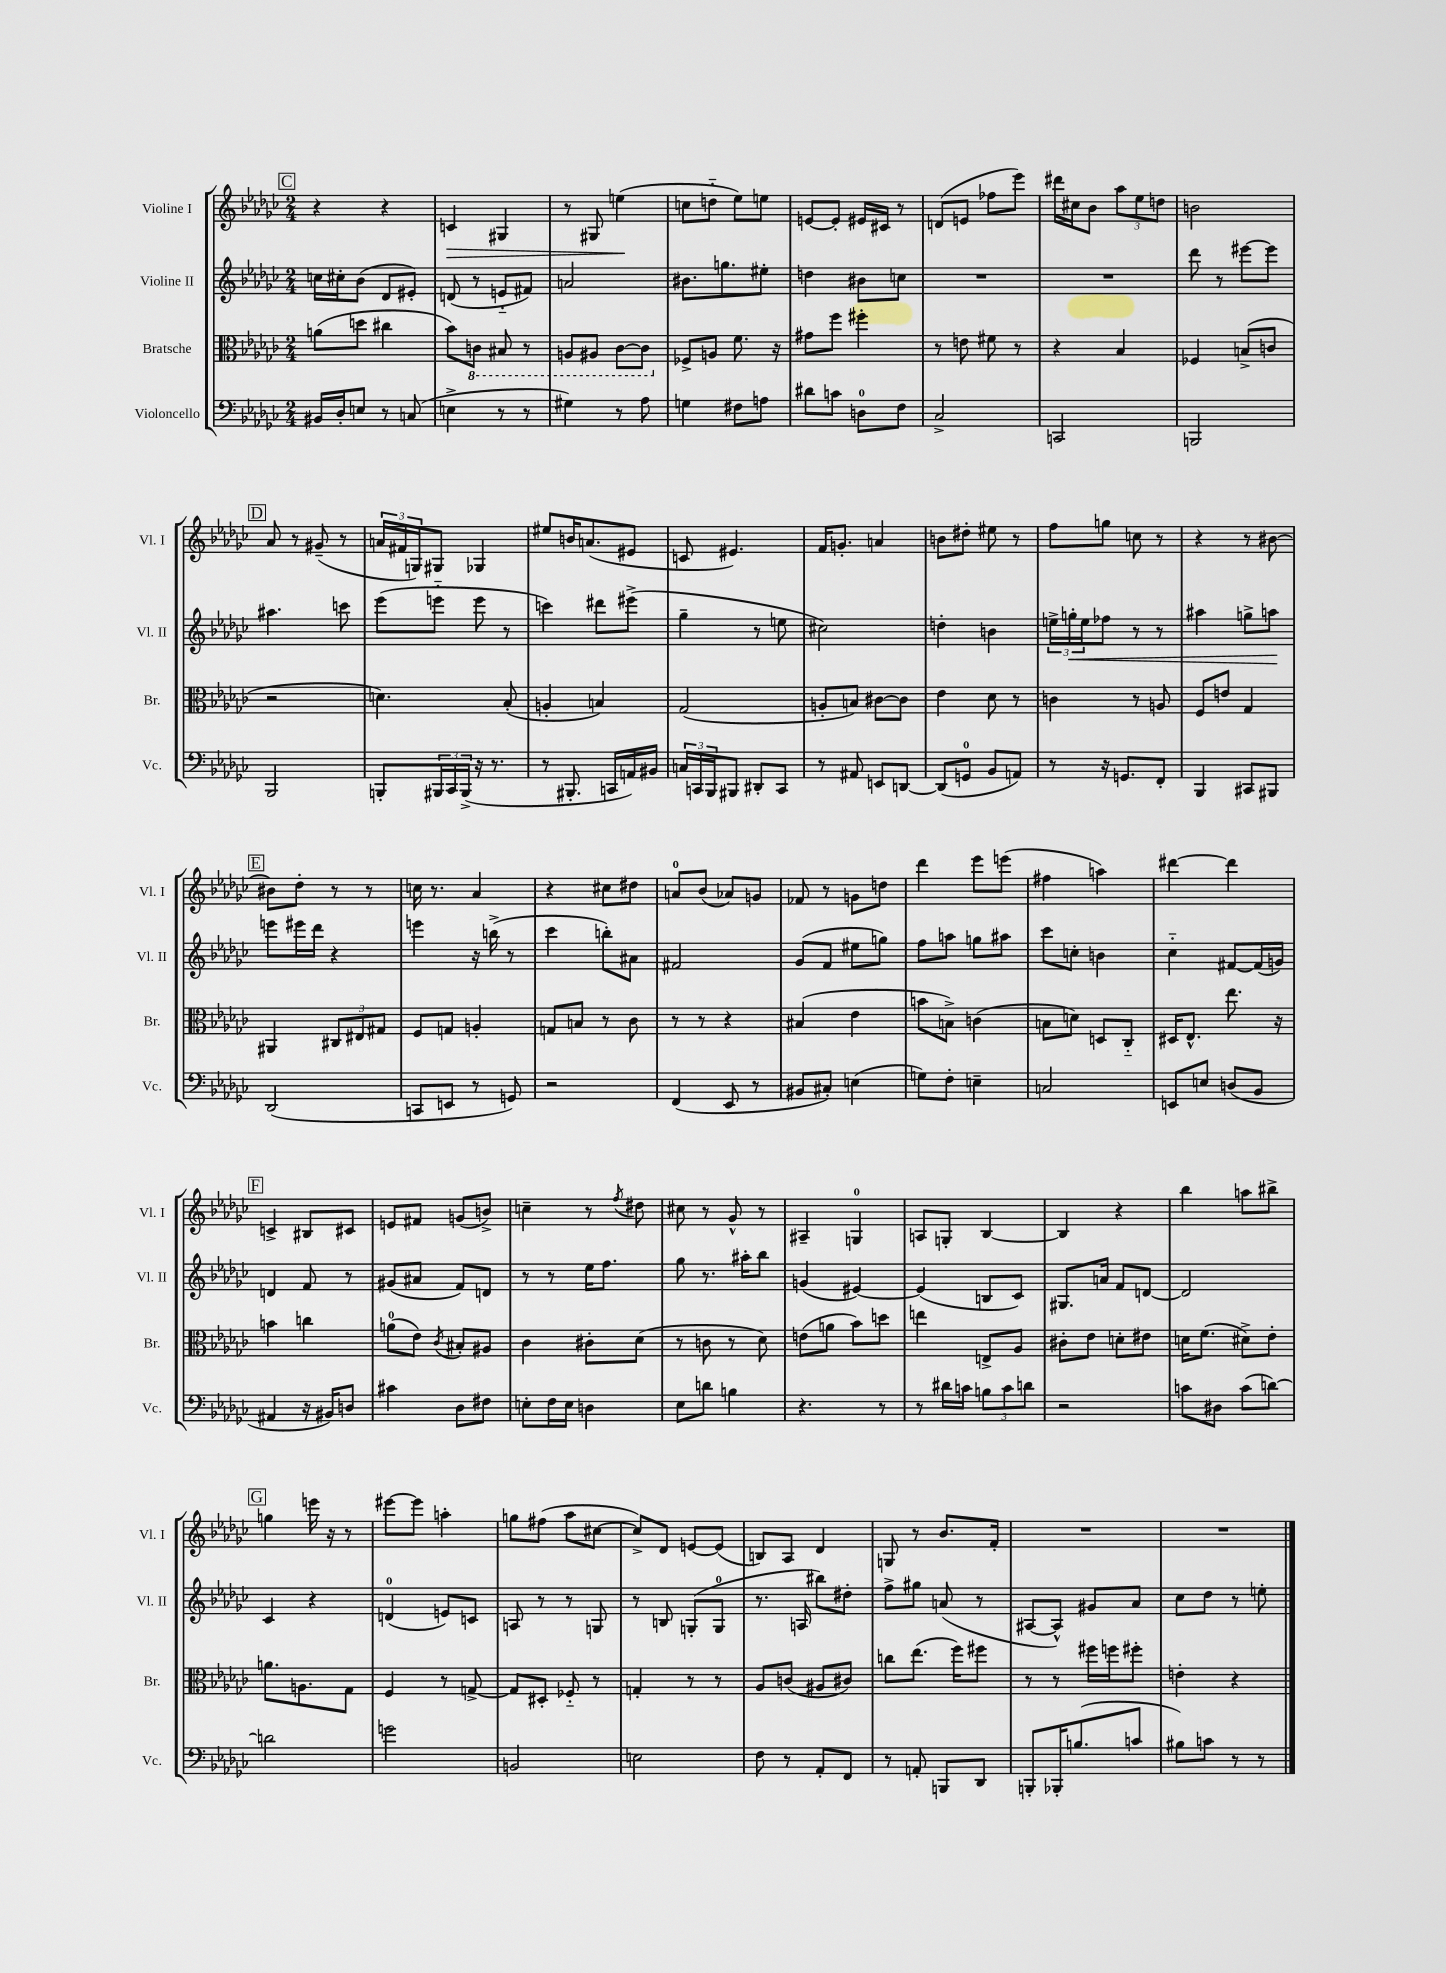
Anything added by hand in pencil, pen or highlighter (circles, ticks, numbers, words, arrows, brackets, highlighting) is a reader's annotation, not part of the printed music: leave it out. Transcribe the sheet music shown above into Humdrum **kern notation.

**kern	**kern	**kern	**dynam	**kern	**dynam
*part4	*part3	*part2	*part2	*part1	*part1
*staff4	*staff3	*staff2	*staff2	*staff1	*staff1
*I"Violoncello	*I"Bratsche	*I"Violine II	*	*I"Violine I	*
*I'Vc.	*I'Br.	*I'Vl. II	*	*I'Vl. I	*
*clefF4	*clefC3	*clefG2	*	*clefG2	*
*k[b-e-a-d-g-c-]	*k[b-e-a-d-g-c-]	*k[b-e-a-d-g-c-]	*	*k[b-e-a-d-g-c-]	*
*M2/4	*M2/4	*M2/4	*	*M2/4	*
!!LO:REH:place=s1:t=C
=21	=21	=21	=21	=21	=21
16BB#X/LL	(8an\L	16ccn\LL	.	4r	.
16D-'/J	.	16cc#X'\J	.	.	.
8En/J	8ddn\J	(8b-\J	.	.	.
8r	4cc#X\	8d-/L	.	4r	.
(8Cn/	.	8e#X'/J)	.	.	.
=22	=22	=22	=22	=22	=22
!	!	!	!	!	!LO:HP:b
4En^\	8b-\L)	(8dn/	.	4cn/	>
*	*8ba	*	*	*	*
.	8Cn\J	8r	.	.	.
8r	8BB#X/	8en/L	.	4G#X/	.
8r	8r	8f#X/J)	.	.	.
=23	=23	=23	=23	=23	=23
4G#X\)	8AAn/L	2an/	.	8r	.
.	8AA#X/J	.	.	8G#X/	.
8r	[8C-\L	.	.	(4een\	.
8A-\	8C-\J]	.	.	.	.
.	.	.	.	.	]
=24	=24	=24	=24	=24	=24
*	*X8ba	*	*	*	*
4Gn\	8F-X^/L	8.b#X\L	.	8ccn\L	.
.	8An/J	.	.	8ddn\J	.
.	.	8.ggn\	.	.	.
8F#X\L	8.f\	.	.	8ee-\L)	.
8An\J	.	8ee#X'\J	.	8een\J	.
.	16r	.	.	.	.
=25	=25	=25	=25	=25	=25
8d#X\L	8g#X\L	4ddn\	.	[8en/L	.
8cn\J	8ff\J	.	.	8e'/J]	.
8Dn\L	4ff#X'\	8b#X\L	.	16e#X/LL	.
.	.	.	.	16c#X/JJ	.
8F\J	.	8ccn\J	.	8r	.
=26	=26	=26	=26	=26	=26
2C-^/	8r	2r	.	(8dn/L	.
.	8en\	.	.	8en/J	.
.	8f#X\	.	.	8ff-X\L	.
.	8r	.	.	8eee-\J)	.
=27	=27	=27	=27	=27	=27
2CCn/	4r	2r	.	16ddd#X\LL	.
.	.	.	.	16cc#X\J	.
.	.	.	.	8b-\J	.
.	4B-/	.	.	12aa-\L	.
.	.	.	.	12ee-\	.
.	.	.	.	12ddn\J	.
=28	=28	=28	=28	=28	=28
2BBBn/	4F-X/	8ddd-\	.	2bn\	.
.	.	8r	.	.	.
.	(8Bn^/L	[8eee#X\L	.	.	.
.	8cn/J	8eee#\J]	.	.	.
!!LO:LB:g=z
!!LO:REH:place=s1:t=D
=29	=29	=29	=29	=29	=29
2BBB-/	2r	4.aa#X\	.	8a-/	.
.	.	.	.	8r	.
.	.	.	.	(8g#X~/	.
.	.	8cccn\	.	8r	.
=30	=30	=30	=30	=30	=30
8BBBn'/L	4.dn\)	(8eee-\L	.	24an/LL	.
.	.	.	.	24f#X/	.
.	.	.	.	24Gn/J)	.
24BBB#X/L	.	8eeen\J	.	8G#X/J	.
24CC-/	.	.	.	.	.
(24BBB#^/JJ	.	.	.	.	.
16r	.	8eee\	.	4G-X/	.
8.r	.	.	.	.	.
.	(8B-'/	8r	.	.	.
=31	=31	=31	=31	=31	=31
8r	4An'/	4cccn\)	.	8ee#X/L	.
8.BBB#X'/	.	.	.	16bn/K	.
.	.	.	.	(8.an/	.
.	4Bn/)	8ddd#X\L	.	.	.
16CCn/LL	.	.	.	.	.
16AAn/)	.	(8eee#X^\J	.	8e#X/J	.
16BB#X/JJ	.	.	.	.	.
=32	=32	=32	=32	=32	=32
24Cn/LL	(2G-/	4gg-~\	.	8cn/	.
24CCn/	.	.	.	.	.
24BBB-/J	.	.	.	.	.
8BBB#X/J	.	.	.	4.e#X/)	.
8DD#X'/L	.	8r	.	.	.
8CC/J	.	8een\	.	.	.
=33	=33	=33	=33	=33	=33
8r	8An'/L	2cc#X\)	.	16f/KL	.
.	.	.	.	8.gn'/J	.
8AA#X/	8Bn/J)	.	.	.	.
8EEn/L	[8c#X\L	.	.	4an/	.
[8DDn/J	8c#\J]	.	.	.	.
=34	=34	=34	=34	=34	=34
(8DD/L]	4e-\	4ddn'\	.	8bn\L	.
8GGn/J	.	.	.	8dd#X'\J	.
8BB-/L	8d-\	4bn\	.	8ee#X\	.
8AAn/J)	8r	.	.	8r	.
=35	=35	=35	=35	=35	=35
8r	4cn\	24een^\LL	.	8ff\L	.
!	!	!	!LO:HP:b	!	!
.	.	24ggn'\	<	.	.
.	.	24ee\J	.	.	.
16r	.	8ff-X\J	.	8ggn\J	.
8.GGn/L	.	.	.	.	.
.	8r	8r	.	8ccn\	.
8FF'/J	8An/	8r	.	8r	.
=36	=36	=36	=36	=36	=36
4BBB-/	8F/L	4aa#X\	.	4r	.
.	8en/J	.	.	.	.
8CC#X/L	4G-/	8ggn^\L	.	8r	.
8BBB#X/J	.	8aan\J	.	[8b#X\	.
.	.	.	[	.	.
!!LO:LB:g=z
!!LO:REH:place=s1:t=E
=37	=37	=37	=37	=37	=37
(2DD-/	4AA#X/	8eeen\L	.	8b#X\L]	.
.	.	16eee#X\L	.	8dd-'\J	.
.	.	16ddd-\JJ	.	.	.
.	12C#X/L	4r	.	8r	.
.	12E#X/	.	.	.	.
.	.	.	.	8r	.
.	12G#X/J	.	.	.	.
=38	=38	=38	=38	=38	=38
8CCn/L	8F/L	4eeen\	.	16ccn\	.
.	.	.	.	8.r	.
8EEn/J	8Gn/J	.	.	.	.
8r	4An'/	16r	.	4a-/	.
.	.	(16bbn^\	.	.	.
8GGn/)	.	8r	.	.	.
=39	=39	=39	=39	=39	=39
2r	8Gn/L	4ccc-\	.	4r	.
.	8Bn/J	.	.	.	.
.	8r	8bbn'\L)	.	8cc#X\L	.
.	8c-\	8a#X\J	.	8dd#X\J	.
=40	=40	=40	=40	=40	=40
(4FF/	8r	2f#X/	.	8an/L	.
.	8r	.	.	(8b-/J	.
8EE-/	4r	.	.	8a-X/L)	.
8r	.	.	.	8gn/J	.
=41	=41	=41	=41	=41	=41
8BB#X/L	(4B#X/	(8g-/L	.	8f-X/	.
8C#X'/J)	.	8f/J	.	8r	.
(4En\	4e-\	8ee#X\L	.	8gn\L	.
.	.	8ggn\J)	.	8ddn\J	.
=42	=42	=42	=42	=42	=42
8Gn\L)	8bn\L	8ff\L	.	4ddd-\	.
8F'\J	8Bn^\J)	8aan\J	.	.	.
4En~\	(4cn\	8ggn\L	.	8eee-\L	.
.	.	8aa#X\J	.	(8eeen\J	.
=43	=43	=43	=43	=43	=43
2Cn/	8Bn\L	8ccc-\L	.	4ff#X\	.
.	8dn\J)	8ccn'\J	.	.	.
.	8Dn/L	4bn\	.	4aan\)	.
.	8C-/J	.	.	.	.
=44	=44	=44	=44	=44	=44
8EEn/L	16D#X/KL	4cc-\	.	[4ddd#X\	.
.	8.E-^^/J	.	.	.	.
8En/J	.	.	.	.	.
(8Dn/L	8.ee-\	[8f#X/L	.	4ddd#\]	.
8BB-/J	.	(16f#/L]	.	.	.
.	16r	16gn/JJ)	.	.	.
!!LO:LB:g=z
!!LO:REH:place=s1:t=F
=45	=45	=45	=45	=45	=45
4AA#X/	4bn\	4dn/	.	4cn^/	.
16r	4ccn\	8f/	.	8B#X/L	.
16BB#X/KL)	.	.	.	.	.
8Dn/J	.	8r	.	8c#X/J	.
=46	=46	=46	=46	=46	=46
4c#X\	(8an\L	(8g#X/L	.	8en/L	.
.	8e-\J)	8a#X/J	.	8f#X/J	.
.	8qc-/	.	.	.	.
8D-\L	8B#X'/L	8f/L)	.	(8gn/L	.
8F#X\J	8A#X/J	8dn/J	.	8bn^/J)	.
=47	=47	=47	=47	=47	=47
8En'\L	4c-\	8r	.	4ccn~\	.
16F\L	.	8r	.	.	.
16E\JJ	.	.	.	.	.
4Dn\	8c#X'\L	16ee-\KL	.	8r	.
.	.	8.ff\J	.	.	.
.	.	.	.	8qff/	.
.	(8d-\J	.	.	8dd#X\	.
=48	=48	=48	=48	=48	=48
8E-\L	8r	8gg-\	.	8cc#X\	.
8dn\J	8cn\	8.r	.	8r	.
4Bn\	8r	.	.	8g-^^/	.
.	.	16aa#X'\KL	.	.	.
.	8d-\)	8bb-\J	.	8r	.
=49	=49	=49	=49	=49	=49
4.r	(8en\L	(4gn/	.	4A#X~/	.
.	8an\J	.	.	.	.
.	8b-\L)	[4e#X/)	.	4Gn/	.
8r	8ddn\J	.	.	.	.
=50	=50	=50	=50	=50	=50
8r	4een\	(4e#/]	.	8An/L	.
16d#X\LL	.	.	.	8Gn'/J	.
16cn\JJ	.	.	.	.	.
12Bn\L	8En^/L	8Bn/L	.	[4B-/	.
12c\	.	.	.	.	.
.	8A-/J	8c-/J)	.	.	.
12dn\J	.	.	.	.	.
=51	=51	=51	=51	=51	=51
2r	8c#X'\L	8.G#X/L	.	4B-/]	.
.	8e-\J	.	.	.	.
.	.	16an/Jk	.	.	.
.	8dn'\L	8f/L	.	4r	.
.	8e#X\J	[8dn/J	.	.	.
=52	=52	=52	=52	=52	=52
8cn\L	16dn\KL	2d/]	.	4bb-\	.
.	(8.f\J	.	.	.	.
8D#X\J	.	.	.	.	.
(8c\L	8d#X^\L)	.	.	8aan\L	.
[8dn\J)	8e-'\J	.	.	8bb#X^\J	.
!!LO:LB:g=z
!!LO:REH:place=s1:t=G
=53	=53	=53	=53	=53	=53
2dn\]	8.an\L	4c-/	.	4ggn\	.
.	8.An\	.	.	.	.
.	.	4r	.	16eeen\	.
.	.	.	.	16r	.
.	8G-\J	.	.	8r	.
=54	=54	=54	=54	=54	=54
2gn\	4F/	(4dn/	.	[8eee#X\L	.
.	.	.	.	8eee#\J]	.
.	8r	8en/L)	.	4aan'\	.
.	[8Gn^/	8cn/J	.	.	.
=55	=55	=55	=55	=55	=55
2BBn/	8G/L]	8An/	.	8ggn\L	.
.	8D#X'/J	8r	.	(8ff#X\J	.
.	8F-X/	8r	.	8aa-\L	.
.	8r	8Gn/	.	[8cc#X\J	.
=56	=56	=56	=56	=56	=56
2En\	4Gn'/	8r	.	8cc#^/L])	.
.	.	8Bn/	.	8d-/J	.
.	8r	(8Gn'/L	.	[8en/L	.
.	8r	8G/J	.	(8e/J]	.
=57	=57	=57	=57	=57	=57
8F\	8A-/L	8.r	.	8Bn/L)	.
8r	(8cn/J	.	.	8A-/J	.
.	.	16An/	.	.	.
8AA-'/L	8A#X/L	8bb#X\L)	.	4d-/	.
8FF/J	8c#X/J)	8dd#X'\J	.	.	.
=58	=58	=58	=58	=58	=58
8r	8ccn\L	8ff^\L	.	8Gn/	.
8AAn'/	(8.ee-\J	8gg#X\J	.	8r	.
8BBBn/L	.	(8an/	.	8.b-/L	.
.	16ff\KL)	.	.	.	.
8DD-/J	8ff#X\J	8r	.	.	.
.	.	.	.	16f'/Jk	.
=59	=59	=59	=59	=59	=59
8BBBn'/L	8r	[8A#X/L	.	2r	.
16BBB-X'/K	8r	8A#^^/J])	.	.	.
(8.Bn/	.	.	.	.	.
.	16ff#X\LL	8g#X/L	.	.	.
.	16ffn\J	.	.	.	.
8cn/J	8ff#X'\J	8a-/J	.	.	.
=60	=60	=60	=60	=60	=60
8B#X\L)	4en'\	8cc-\L	.	2r	.
8cn\J	.	8dd-\J	.	.	.
8r	4r	8r	.	.	.
8r	.	8een'\	.	.	.
==	==	==	==	==	==
*-	*-	*-	*-	*-	*-
